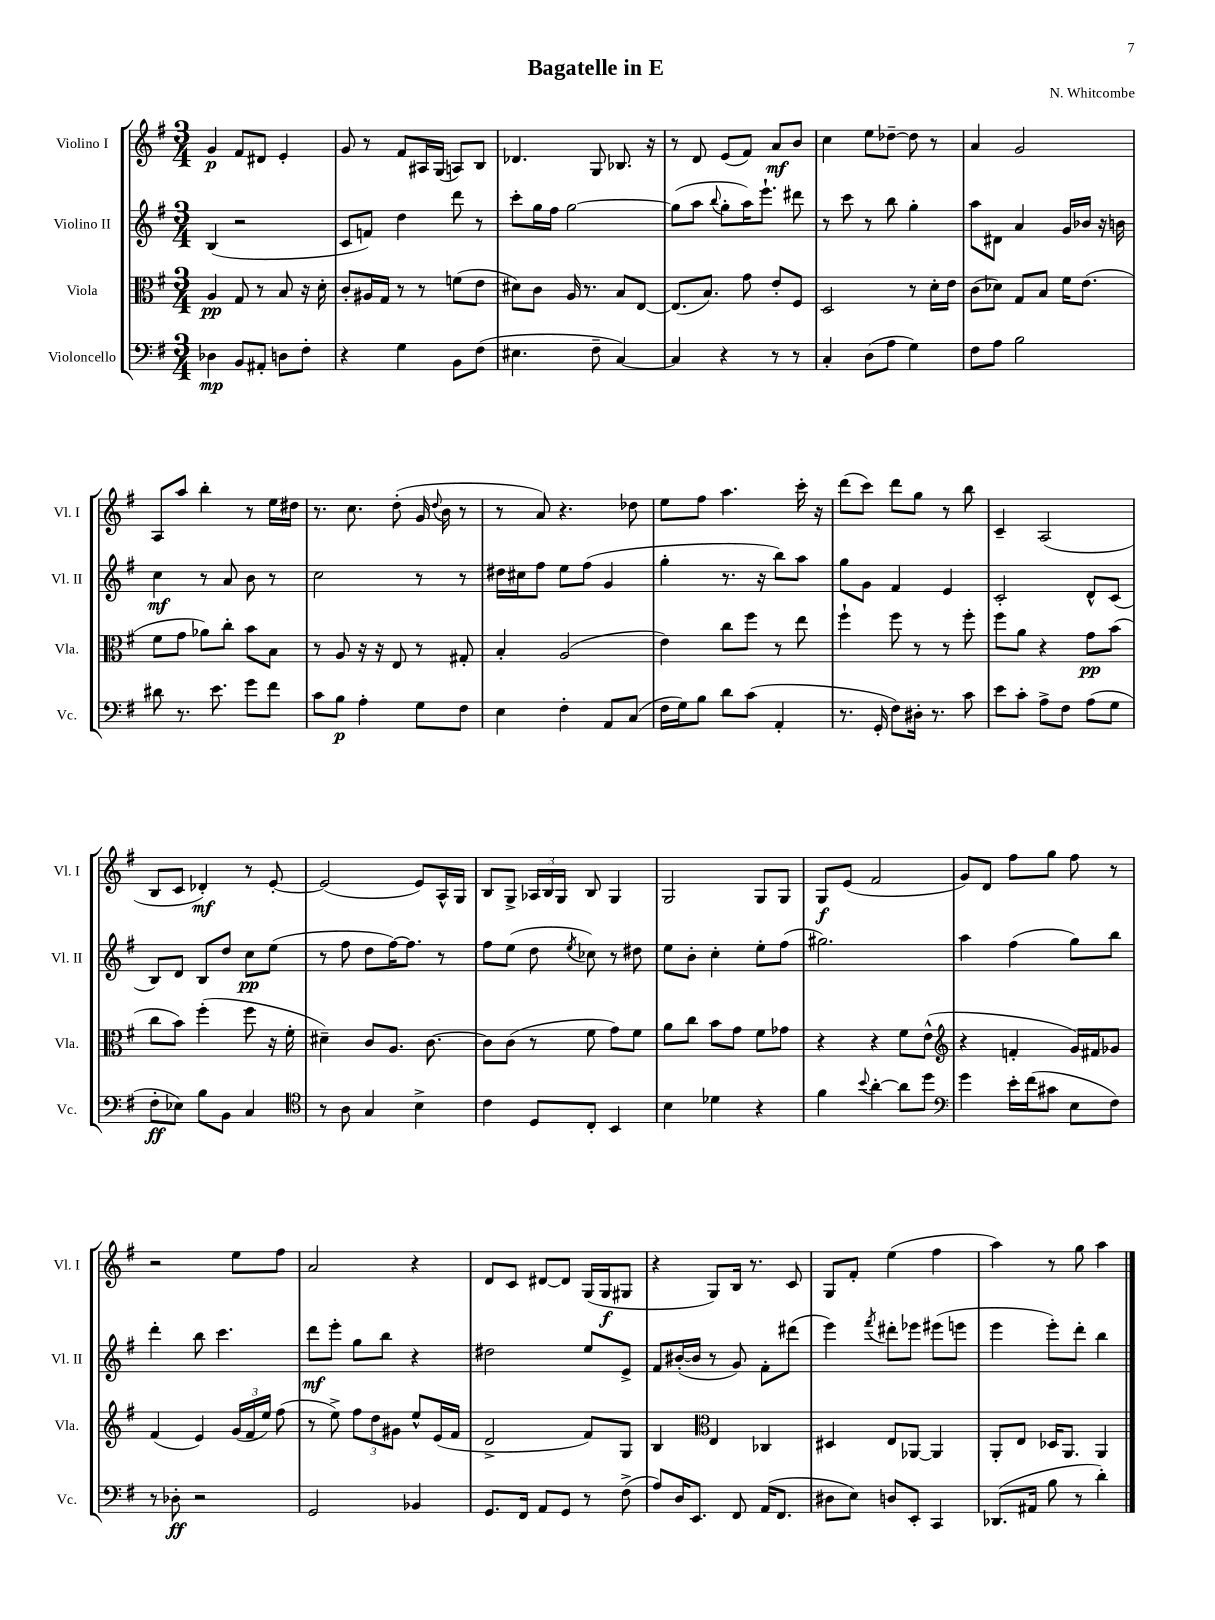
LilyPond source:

\header { title = "Bagatelle in E" composer = "N. Whitcombe" }
<<
\new StaffGroup <<
\new Staff = "s0" \with { instrumentName = "Violino I" shortInstrumentName = "Vl. I" } {
    \clef treble \key g \major \numericTimeSignature \time 3/4
    \autoBeamOff g'4\p fis'8[ dis'8] e'4-. |
    g'8 r8 fis'8[ ais16 g16]( a8[) b8] |
    des'4. g8 bes8. r16 |
    r8 d'8 e'8[( fis'8]) a'8[\mf b'8] |
    c''4 e''8[ des''8]~-- des''8 r8 |
    a'4 g'2 |
    a8[ a''8] b''4-. r8 e''16[ dis''16] |
    r8. c''8. d''8-.( g'16 \appoggiatura { d''8 } b'16 r8 |
    r8 a'8) r4. des''8 |
    e''8[ fis''8] a''4. c'''16-. r16 |
    d'''8[( c'''8]) d'''8[ g''8] r8 b''8 |
    c'4-- a2( |
    b8[ c'8] des'4-.\mf) r8 e'8~-. |
    e'2( e'8[) a16-^ g16] |
    b8[ g8]-> \tuplet 3/2 { aes16[ b16 g16] } b8 g4 |
    g2 g8[ g8] |
    g8[\f e'8]( fis'2 |
    g'8[) d'8] fis''8[ g''8] fis''8 r8 |
    r2 e''8[ fis''8] |
    a'2 r4 |
    d'8[ c'8] dis'8[~ dis'8] g16[( g16\f gis8] |
    r4 g8[) b16] r8. c'8 |
    g8[ fis'8]-. e''4( fis''4 |
    a''4) r8 g''8 a''4 \bar "|." |
}
\new Staff = "s1" \with { instrumentName = "Violino II" shortInstrumentName = "Vl. II" } {
    \clef treble \key g \major \numericTimeSignature \time 3/4
    \autoBeamOff b4( r2 |
    c'8[ f'8]) d''4 d'''8 r8 |
    c'''8[-. g''16 fis''16] g''2~ |
    g''8[( a''8] \appoggiatura { b''8 } g''8[-. a''16) e'''8.]-! dis'''8 |
    r8 c'''8 r8 b''8 g''4-. |
    a''8[ dis'8] a'4 g'16[ bes'16] r16 b'16 |
    c''4\mf r8 a'8 b'8 r8 |
    c''2 r8 r8 |
    dis''16[ cis''16 fis''8] e''8[ fis''8]( g'4 |
    g''4-. r8. r16 b''8[) a''8] |
    g''8[ g'8] fis'4 e'4 |
    c'2-. d'8[-^ c'8]( |
    b8[) d'8] b8[ d''8] c''8[\pp e''8]( |
    r8 fis''8 d''8[ fis''16~) fis''8.] r8 |
    fis''8[ e''8]( d''8 \acciaccatura { e''8 } ces''8) r8 dis''8 |
    e''8[ b'8]-. c''4-. e''8[-. fis''8]( |
    gis''2.) |
    a''4 fis''4( g''8[) b''8] |
    d'''4-. b''8 c'''4. |
    d'''8[\mf e'''8]-. g''8[ b''8] r4 |
    dis''2 e''8[ e'8]-> |
    fis'8[ bis'16~-.( bis'16] r8 g'8) fis'8[-. dis'''8]( |
    e'''4) \acciaccatura { fis'''8 } dis'''8[-. ees'''8] eis'''8[( e'''8] |
    e'''4 e'''8[-.) d'''8]-. b''4 \bar "|." |
}
\new Staff = "s2" \with { instrumentName = "Viola" shortInstrumentName = "Vla." } {
    \clef alto \key g \major \numericTimeSignature \time 3/4
    \autoBeamOff a4\pp g8 r8 b8 r16 d'16-. |
    c'8[-. ais16 g16] r8 r8 f'8[( e'8] |
    dis'8[) c'8] a16 r8. b8[ e8]~ |
    e8.[( b8.]) g'8 e'8[-. fis8] |
    d2 r8 d'16[-. e'16] |
    c'8[( des'8]) g8[ b8] fis'16[ e'8.]( |
    fis'8[ g'8] aes'8[) c''8]-. b'8[ b8] |
    r8 a8 r16 r16 e8 r8 gis8-. |
    b4-. a2( |
    e'4) c''8[ fis''8] r8 e''8 |
    fis''4-! fis''8 r8 r8 fis''8-. |
    fis''8[ a'8] r4 g'8[\pp b'8]( |
    c''8[ b'8]) fis''4-.( fis''8 r16 fis'16-. |
    dis'4--) c'8[ a8.] c'8.~ |
    c'8[ c'8]( r8 fis'8 g'8[) fis'8] |
    a'8[ c''8] b'8[ g'8] fis'8[ ges'8] |
    r4 r4 fis'8[ e'8]-^( |
    \clef treble r4 f'4-. g'16[) fis'16 ges'8] |
    fis'4( e'4) \tuplet 3/2 { g'16[( fis'16 e''16]) } fis''8( |
    r8 e''8->) \tuplet 3/2 { fis''8[ d''8 gis'8] } e''8[-^ e'16( fis'16] |
    d'2-> fis'8[) g8] |
    b4 \clef alto e4 ces4 |
    dis4 e8[ aes,8]~ aes,4 |
    a,8[-. e8] des16[ a,8.] a,4 \bar "|." |
}
\new Staff = "s3" \with { instrumentName = "Violoncello" shortInstrumentName = "Vc." } {
    \clef bass \key g \major \numericTimeSignature \time 3/4
    \autoBeamOff des4\mp b,8[ ais,8]-. d8[ fis8]-. |
    r4 g4 b,8[ fis8]( |
    eis4. fis8-- c4~) |
    c4 r4 r8 r8 |
    c4-. d8[( a8] g4) |
    fis8[ a8] b2 |
    dis'8 r8. e'8. g'8[ fis'8] |
    c'8[ b8]\p a4-. g8[ fis8] |
    e4 fis4-. a,8[ c8]( |
    fis16[ g16) b8] d'8[ c'8]( a,4-. |
    r8. g,16-. fis8[) dis16]-. r8. c'8 |
    e'8[ c'8]-. a8[-> fis8] a8[( g8] |
    fis8[-.\ff ees8]) b8[ b,8] c4 |
    \clef tenor r8 a8 g4 b4-> |
    c'4 d8[ c8]-. b,4 |
    b4 des'4 r4 |
    fis'4 \appoggiatura { b'8 } a'4~-. a'8[ d''8] |
    \clef bass g'4 e'16[-. fis'16( cis'8] e8[ fis8]) |
    r8 des8-.\ff r2 |
    g,2 bes,4 |
    g,8.[ fis,16] a,8[ g,8] r8 fis8->( |
    a8[) d16 e,8.] fis,8 a,16[( fis,8.] |
    dis8[ e8]) d8[ e,8]-. c,4 |
    des,8.[( ais,16] b8 r8 d'4-.) \bar "|." |
}
>>
>>
\layout { \context { \Score \remove "Bar_number_engraver" } }
